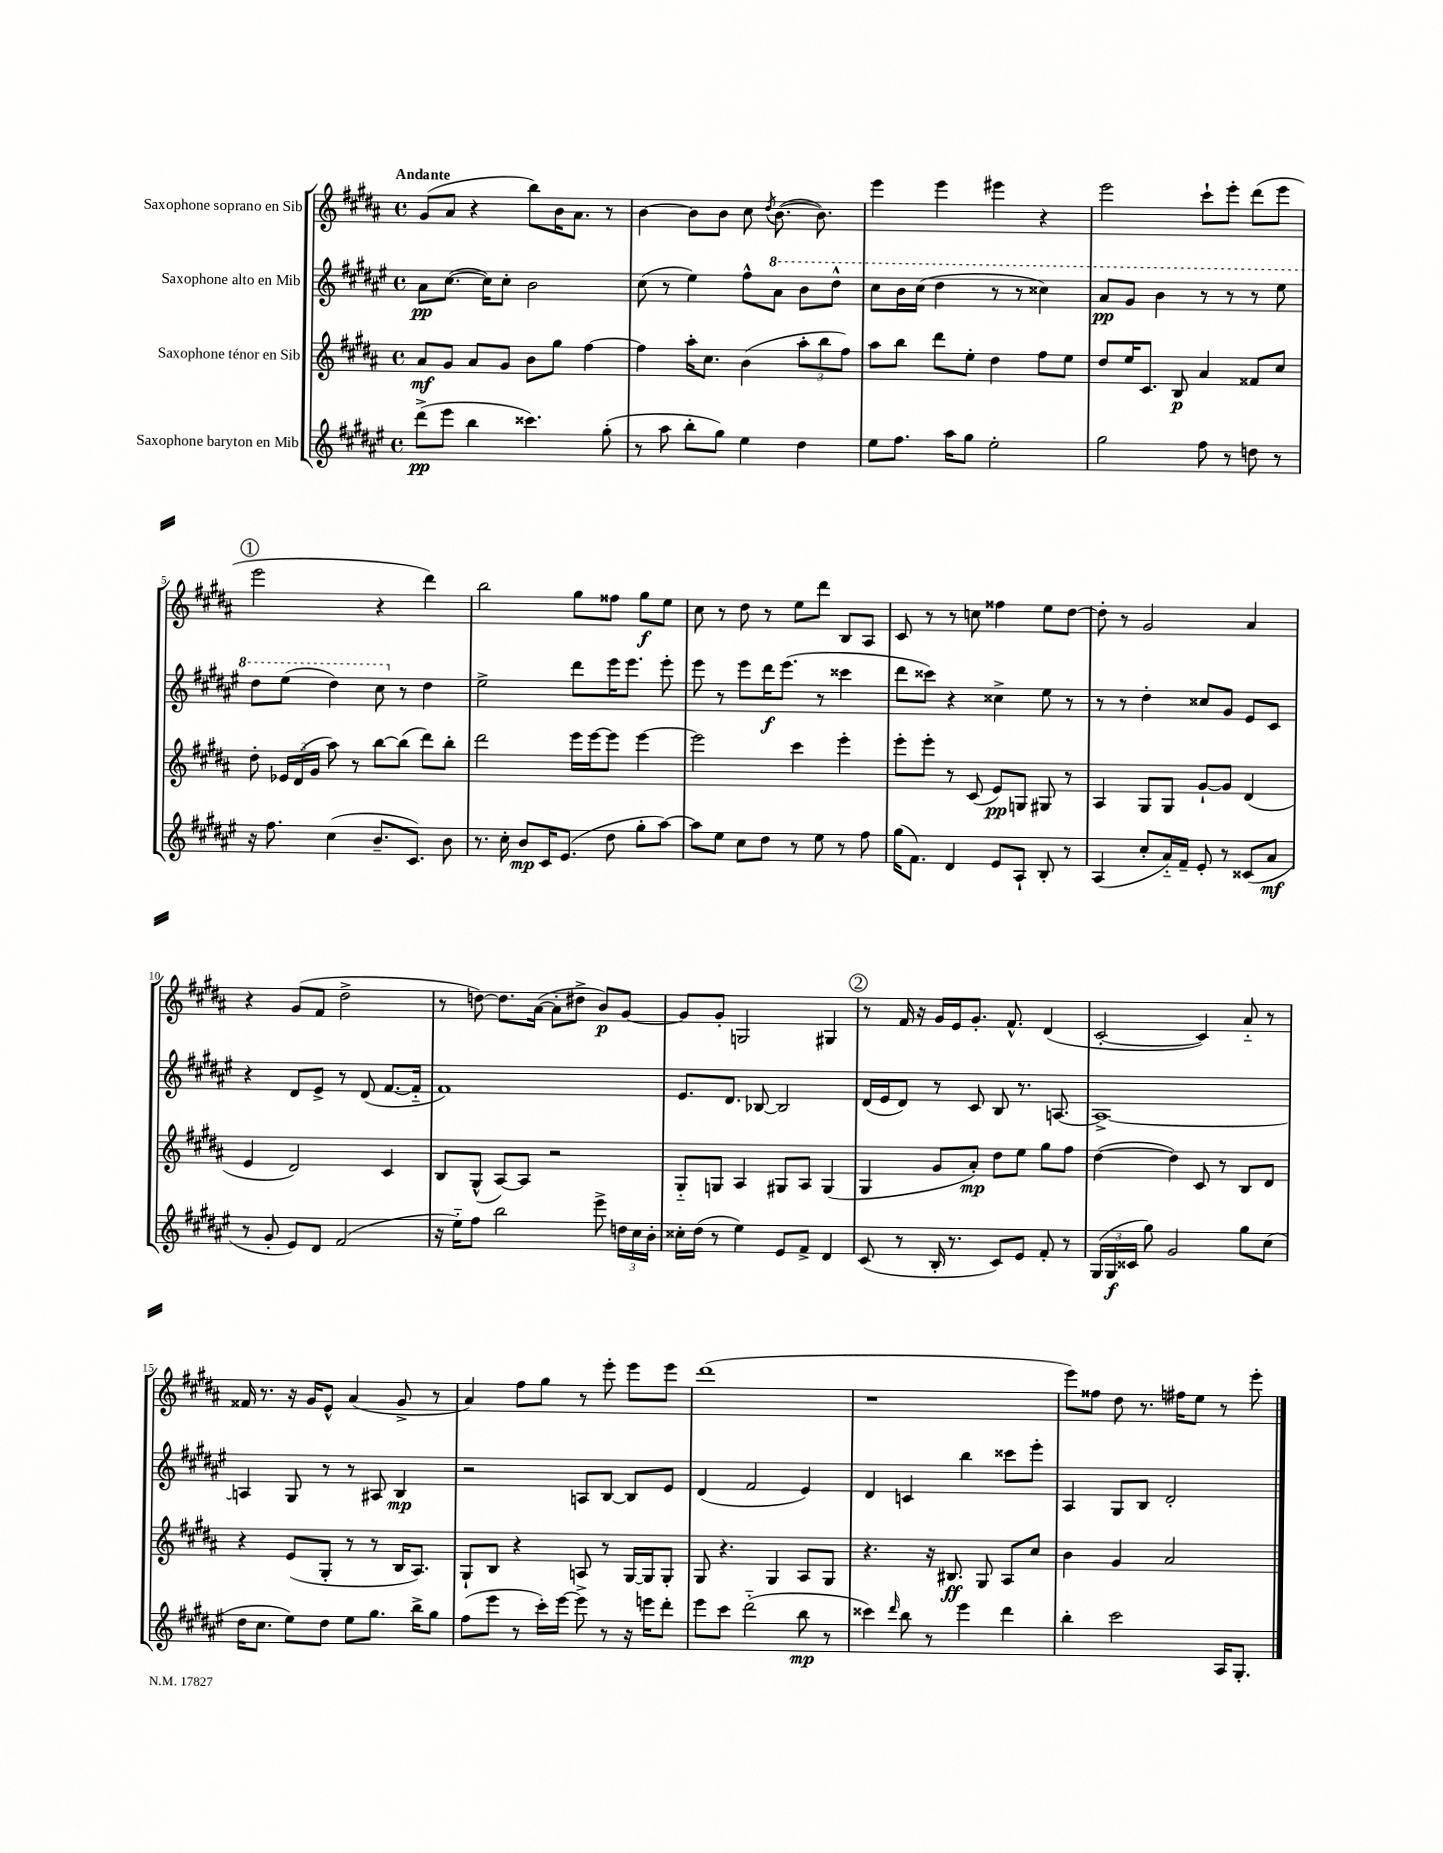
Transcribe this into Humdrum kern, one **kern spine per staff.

**kern	**kern	**kern	**kern
*staff4	*staff3	*staff2	*staff1
*clefG2	*clefG2	*clefG2	*clefG2
*k[f#c#g#d#a#e#]	*k[f#c#g#d#a#]	*k[f#c#g#d#a#e#]	*k[f#c#g#d#a#]
*M4/4	*M4/4	*M4/4	*M4/4
*met(c)	*met(c)	*met(c)	*met(c)
(8ddd#^\L	8a#/L	8a#\L	(8g#/L
8eee#\J	8g#/J	([8.cc#\J	8a#/J
4bb\	8a#/L	.	4r
.	.	16cc#\]LK)	.
.	8g#/J	8cc#'\J	.
4.ccc##\)	8b\L	2b\	8bb\L)
.	8gg#\J	.	16b\K
.	.	.	8.a#\J
.	[4ff#\	.	.
(8gg#'\	.	.	8r
=	=	=	=
8r	4ff#\]	(8cc#\	[4b\
8aa#\	.	8r	.
8bb'\L	16aa#'\LK	4ee#\)	8b\]L
.	8.cc#\J	.	.
8gg#\J)	.	.	8b\J
4ee#\	(4b\	8ff#^^\L	8cc#\
.	.	.	8qdd#/
.	.	8aa#\J	([8.b\
4dd#\	12aa#'\L	8bb\L	.
.	.	.	8.b\])
.	12bb\	.	.
.	.	8ddd#^^\J	.
.	12ff#\J)	.	.
=	=	=	=
8ee#\L	8aa#\L	8ccc#\L	4eee\
8.ff#\J	8bb\J	16bb\L	.
.	.	(16ccc#\JJ	.
.	8ddd#\L	4ddd#\	4eee\
16aa#\LK	.	.	.
8gg#\J	8ee'\J	.	.
2ee#'\	4dd#\	8r	4eee#\
.	.	8r	.
.	8ff#\L	4ccc##\)	4r
.	8ee\J	.	.
=	=	=	=
2gg#\	8dd#/L	8aa#/L	2eee\
.	16ee/K	8gg#/J	.
.	8.c#/J	.	.
.	.	4bb\	.
.	8B/	.	.
8ff#\	4a#/	8r	8ccc#`\L
8r	.	8r	8eee'\J
8dd\	8f##/L	8r	(8ddd#\L
8r	8cc#/J	8eee#\	8eee\J
=	=	=	=
16r	8dd#'\	8ddd#\L	2eee\
8.ff#\	.	.	.
.	24e-/LL	(8eee#\J	.
.	(24d#/	.	.
.	24g#/JJ	.	.
(4cc#\	8aa#\)	4ddd#\)	.
.	8r	.	.
8.b~/L	[8bb\L	8ccc#\	4r
.	(8bb\]J	8r	.
8.c#/J)	.	.	.
.	8ddd#\L)	4dd#\	4ddd#\)
8b\	8bb'\J	.	.
=	=	=	=
8.r	2ddd#\	2ee#^\	2bb\
16cc#'\	.	.	.
8b/L	.	.	.
16c#/K	.	.	.
(8.e#/J	.	.	.
.	16eee\LL	8ddd#\L	8gg#\L
.	[16eee\J	.	.
8dd#\	8eee\]J	16eee#\K	8ff##\J
.	.	8.eee#\J	.
8gg#'\L	[4eee\	.	8gg#\L
[8aa#\J)	.	8eee#'\	8ee\J
=	=	=	=
8aa#\]L	2eee\]	8eee#\	8cc#\
8ee#\J	.	8r	8r
8cc#\L	.	8eee#\L	8dd#\
8dd#\J	.	16ddd#\K	8r
.	.	(8.eee#\J	.
8r	4ccc#\	.	8ee\L
8ee#\	.	8r	8ddd#\J
8r	4eee'\	4ccc##\	8B/L
8ff#\	.	.	8A#/J
=	=	=	=
(16gg#\LK	8eee'\L	8ddd#\L	8c#/
8.f#\J)	.	.	.
.	8eee'\J	8ccc##\J)	8r
4d#/	8r	4r	8r
.	(8c#/	.	8cc\
8e#/L	8e/L)	4cc##^\	4ff##\
8A#`/J	8G/J	.	.
8B'/	8G#/	8ee#\	8ee\L
8r	8r	8r	[8dd#\J
=	=	=	=
(4A#/	4A#/	8r	8dd#'\]
.	.	8r	8r
8cc#'/L	8G#/L	4dd#'\	2g#/
16a#'~/L)	8G#/J	.	.
16f#~/JJ	.	.	.
8e#'/	[8g#`/L	8cc##/L	.
8r	8g#/]J	8g#/J	.
(8c##/L	(4d#/	8e#/L	4a#/
8a#/J	.	8c#/J	.
=	=	=	=
8r	4e/	4r	4r
8g#'/	.	.	.
8e#/L)	2d#/)	8d#/L	(8g#/L
8d#/J	.	8e#^/J	8f#/J
(2f#/	.	8r	2dd#^\
.	.	(8d#/	.
.	4c#/	[8.f#/L	.
.	.	16f#'~/]Jk	.
=	=	=	=
16r	8B/L	1f#)	8r
16ee#'~\LK)	.	.	.
8ff#\J	(8G#^^/J	.	[8dd\)
2bb\	[8A#/L)	.	8.dd\]L
.	8A#/]J	.	.
.	.	.	([16a#\Jk
.	2r	.	8a#'\]L
.	.	.	8dd#^\J
8eee#^\	.	.	8b/L)
24dd\LL	.	.	[8g#/J
24cc#\	.	.	.
24b'\JJ	.	.	.
=	=	=	=
16cc##'\LL	8G#'~/L	8.e#/L	8g#/]L
(16dd#\JJ	.	.	.
8r	8G/J	.	8g#'/J
.	.	8.d#/J	.
4ee#\)	4A#/	.	2G/
.	.	[8B-/	.
8e#/L	8G#/L	2B-/]	.
8f#^/J	8A#/J	.	.
4d#/	(4G#/	.	4G#/
=	=	=	=
(8c#/	4G#/	(16d#/LL	8r
.	.	16e#/J	.
8r	.	8d#/J)	16f#/
.	.	.	16r
16B'/	8g#/L	8r	16g#/LL
8.r	.	.	16e/J
.	8a#'/J)	8c#/	8.g#'/J
8c#/L)	8dd#\L	8B/	.
.	.	.	8.f#^^/
8e#/J	8ee\J	8.r	.
8f#'/	8gg#\L	.	(4d#/
.	.	[8.A/	.
8r	8ff#\J	.	.
=	=	=	=
(24G#/LL	([4dd#\	1A^_	[2c#'/
24G#/	.	.	.
24c##/JJ	.	.	.
8gg#\)	.	.	.
2g#/	4dd#\])	.	.
.	8c#/	.	4c#/])
.	8r	.	.
8gg#\L	8B/L	.	8a#'~/
(8cc#\J	8d#/J	.	8r
=	=	=	=
16dd#\LK	4r	4A/]	16f##/
8.cc#\J	.	.	8.r
8ee#\L)	(8e/L	8G#/	16r
.	.	.	16g#/LK
8dd#\J	8G#'/J	8r	8e^^/J
8ee#\L	8r	8r	(4a#/
8.gg#\J	8r	8A#/	.
.	16B/LK	4B/	8g#^/
16bb^\LK	8.A#/J)	.	.
8gg#\J	.	.	8r
=	=	=	=
(8ff#\L	8G#`/L	2r	4a#/)
8eee#\J	8B/J	.	.
8r	4r	.	8ff#\L
16ccc#'\LL)	.	.	8gg#\J
[16eee#\JJ	.	.	.
8eee#^\]	8A/	8A/L	8r
8r	8r	[8B/J	8eee'\
16r	[16G#/LL	8B/]L	8eee\L
16eee\LK	16G#/]J	.	.
8ddd#'\J	8G#'/J	8e#/J	8eee\J
=	=	=	=
8eee#\L	8G#/	(4d#/	(1ddd#
8ccc#\J	4.r	.	.
(2ddd#'~\	.	2f#/	.
.	4G#/	.	.
8bb\	8A#/L	4e#/)	.
8r	8G#/J	.	.
=	=	=	=
4ccc##\)	4.r	4d#/	1r
16qqddd#/	.	.	.
8bb\	.	4c/	.
8r	16r	.	.
.	8.B#/	.	.
4eee#\	.	4bb\	.
.	8G#/	.	.
4ddd#\	8A#/L	8ccc##\L	.
.	8cc#/J	8eee#'\J	.
=	=	=	=
4bb'\	4b\	4A#/	8eee\L)
.	.	.	8ff##\J
2ccc#\	4g#/	8G#/L	8dd#\
.	.	8B/J	8.r
.	2a#/	2d#'/	.
.	.	.	16ff#\LK
.	.	.	8ee\J
16A#/LK	.	.	8r
8.G#'/J	.	.	.
.	.	.	8eee'\
==	==	==	==
*-	*-	*-	*-
